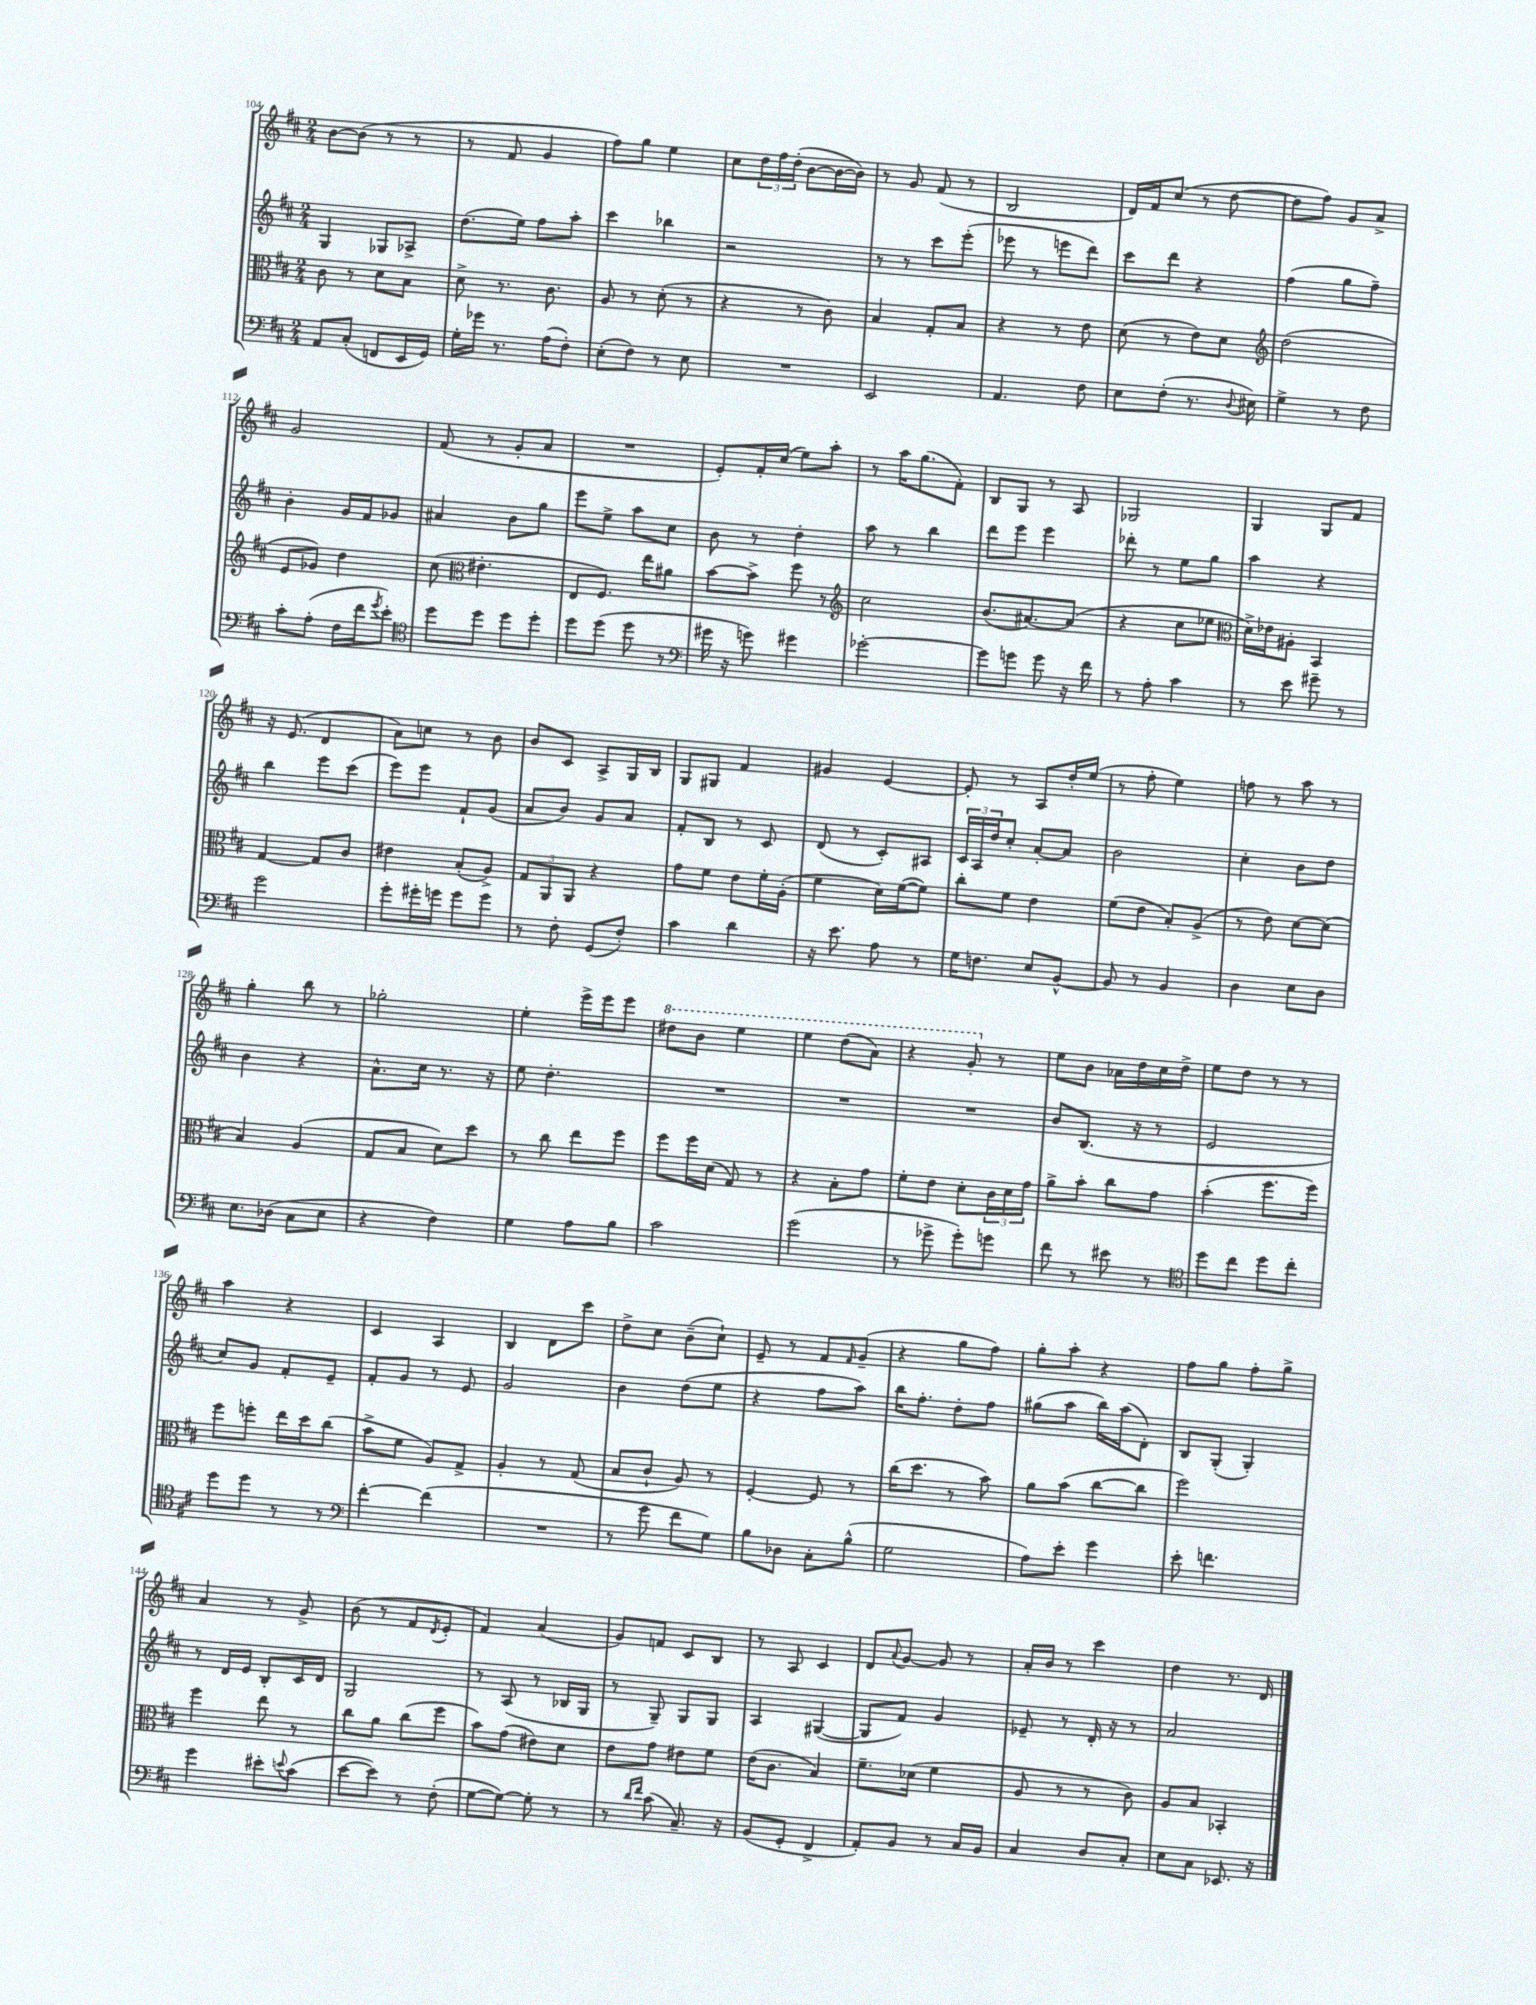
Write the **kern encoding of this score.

**kern	**kern	**kern	**kern
*staff4	*staff3	*staff2	*staff1
*clefF4	*clefC3	*clefG2	*clefG2
*k[f#c#]	*k[f#c#]	*k[f#c#]	*k[f#c#]
*M2/4	*M2/4	*M2/4	*M2/4
8AA	8c#	4G	[8b
(8C#'	8r	.	(8b]
8FF	8d	8G-	8r
16EE	8B	8A-^	8r
16GG)	.	.	.
=	=	=	=
16G'	8d^	(8.dd	8r
16g-	.	.	.
8.r	8.r	.	8f#
.	.	16ee)	.
.	.	8ff#	4g
(16A	8.c#	.	.
8F#')	.	8aa'	.
=	=	=	=
(8E'	8A	4ccc#	8ff#)
8F#)	8r	.	8gg
8r	(8d'	4bb-	4ee
8E	8r	.	.
=	=	=	=
2r	4r	2r	8cc#
.	.	.	24dd
.	.	.	24ff#
.	.	.	(24dd'
.	8r	.	[8b
.	8c#)	.	16b_
.	.	.	16b])
=	=	=	=
2EE	4B	8r	8r
.	.	8r	8g
.	8G'	8ccc#	(8f#
.	8B	(8eee'	8r
=	=	=	=
4.AA	4r	8eee-	2B
.	.	8r	.
.	8r	8eee	.
8F#	8e	8ddd)	.
=	=	=	=
8E	(8d	8ccc#	16d)
.	.	.	16f#
(8F#'	8r	8ddd	(8cc#
8.r	8e)	4r	8r
.	8d	.	[8dd
8qqD	.	.	.
16E#)	.	.	.
=	=	=	=
*	*clefG2	*	*
4G^	(2dd	(4ff#	8dd]
.	.	.	8ff#)
8r	.	8gg	8g
8F#	.	8ff#~)	8a^
=	=	=	=
8c#'	8e	4b'	2g
(8A'	8g-)	.	.
16F#	4dd	16g	.
16f#	.	16f#	.
8qg	.	.	.
8e')	.	8g-	.
=	=	=	=
*clefC4	*	*	*
8dd	(8cc#	4a#	(8f#
*	*clefC3	*	*
8dd	4.e#'	.	8r
8dd	.	8b	8g'
8dd'	.	8gg	8a
=	=	=	=
8dd	8E	8eee	2r
(8dd	8.F#)	8ee^	.
8dd	.	8aa	.
.	16ee	.	.
8r	8a#	8cc#	.
=	=	=	=
*clefF4	*	*	*
16g#	[8b	8b	8e')
16r	.	.	.
8g)	8b^]	8r	16f#'
.	.	.	(16cc#
4g#	8ff#	4dd'	8ee)
.	8r	.	8aa'
=	=	=	=
*	*clefG2	*	*
[2g-'	2cc#	8aa	8r
.	.	8r	16aa
.	.	.	(8.gg
.	.	4bb	.
.	.	.	8f#')
=	=	=	=
8g-]	(8.b	8ddd	8B
8g	.	8eee	8G
.	[8.a#)	.	.
8g	.	4eee	8r
16r	(8a#]	.	8A
16f#	.	.	.
=	=	=	=
8r	4r	8ddd-'	2G-
8A'	.	8r	.
4c#	8cc#	8ee	.
.	8ee-	8gg	.
=	=	=	=
*	*clefC3	*	*
8r	16d^)	4aa	4G
.	16e-	.	.
8e	8A#'	.	.
8g#~	4BB	4r	8G
8r	.	.	8f#
=	=	=	=
2g	[4G	4bb	16r
.	.	.	(8.e
.	8G]	8eee	4d
.	8c#	(8ccc#	.
=	=	=	=
8g'	4e#	8eee)	8a)
16g#'	.	8eee	8cc
16g	.	.	.
8g	(8B'	8f#`	8r
8g	8A^)	(8g	8b
=	=	=	=
8r	12G	8a	8b
.	12AA	.	.
8F#'	.	8b)	8c#
.	12AA	.	.
(8GG	4r	8g	8A^
8F#')	.	8a	16G
.	.	.	16B
=	=	=	=
4c#	8g	8f#'	8G
.	8f#	8B	8G#
4d	8e	8r	4f#
.	16f#'	8c#	.
.	(16A'	.	.
=	=	=	=
16r	4f#	(8d	4g#
8.e	.	.	.
.	.	8r	.
8A	16d)	8c#')	[4e
.	([16f#	.	.
8r	8f#])	8A#	.
=	=	=	=
16G	8cc#'	24c#	8e']
.	.	24A	.
8.F	.	.	.
.	.	24dd	.
.	8f#	8cc#'	8r
8E	4e	[8a'	8A
[8BB^^	.	8a]	16dd'
.	.	.	(16ee
=	=	=	=
8BB]	(8f#	2b	8r
8r	8e	.	8ff#'
4BB	8B')	.	4ee)
.	(8A^	.	.
=	=	=	=
4D	8r	4cc#'	8ff
.	8e)	.	8r
8E	[8d	8b	8aa
8D	(8d]	8dd	8r
=	=	=	=
8.E	4B)	4b	4gg'
(16D-	.	.	.
8C#	(4A	4r	8bb
8E	.	.	8r
=	=	=	=
4r	8G	8.a^^	2gg-'
.	8B	.	.
.	.	16cc#	.
4F#)	8d)	8.r	.
.	8dd	.	.
.	.	16r	.
=	=	=	=
4G	8r	8ee	4ee'
.	8cc#	4.dd'	.
8A	8ee	.	16eee^
.	.	.	16eee
8B	8ff#	.	8eee
=	=	=	=
2c#	8ff#	2r	8ddd#
.	16ff#	.	8bb
.	(16d	.	.
.	8G)	.	4eee
.	8r	.	.
=	=	=	=
(2g	4r	2r	4eee
.	8B'	.	(8ddd
.	8g	.	8aa)
=	=	=	=
8r	8f#'	2r	4r
8g-^	8e	.	.
8g-')	8d'	.	8gg'
8g	24c#	.	8r
.	24d	.	.
.	24g	.	.
=	=	=	=
8f#	8a^	8b	8ee
8r	8b'	(8.B	8b
8e#	8cc#	.	16a-
.	.	16r	16dd
8r	8g	8r	16cc#
.	.	.	16dd^
=	=	=	=
*clefC4	*	*	*
8dd	(4b'	2e	8ee
8cc#	.	.	8dd
8dd	8.ff#	.	8r
8cc#'	.	.	8r
.	16ff#)	.	.
=	=	=	=
8dd	8ff#	8cc#)	4aa
8dd	8ff'	8g	.
8r	16ee	8f#'	4r
.	16dd	.	.
8r	(8cc#	8e~	.
=	=	=	=
*clefF4	*	*	*
[4f#'	8b^	8f#'	4c#
.	8f#	8g	.
(4f#]	8A)	8r	4A
.	8G^	8e	.
=	=	=	=
2r	4A'	2g	4B
.	8r	.	8d
.	(8G	.	8ccc#
=	=	=	=
8r	8B	4b	8dd^
8g	8c#`	.	8cc#
8f#	8A)	(8dd	(8b~
8G)	8r	8ee	8cc#`)
=	=	=	=
8B	[4F#'	4r	8e~
8D-	.	.	8r
8C#'	8F#]	8ff#	8f#
.	.	.	16qqf#
(8B^^	8r	8aa)	(8g~
=	=	=	=
2G	(16cc#	16bb	4r
.	8.dd	8.ff#'	.
.	8r	8dd'	8gg
.	8b)	8ff#	8ff#)
=	=	=	=
8A)	8a	(8gg#	8gg'
8e'	(8b	8aa	8aa'
4g	[8cc#	16bb)	4r
.	.	(16aa	.
.	8cc#]	8d')	.
=	=	=	=
8e'	2ff#)	8B	8ff#
4.f	.	(8G'	8gg
.	.	4G')	8ff#'
.	.	.	8gg^
=	=	=	=
4g	4ff#	8r	4a
.	.	16d	.
.	.	16e	.
8e#'	8ee	8B'	8r
8qqe	.	.	.
(8c#	8r	16c#	8g^
.	.	16d	.
=	=	=	=
[8e	8cc#	2G	(8b
8e])	8a	.	8r
8r	(8cc#	.	8f#
.	.	.	8qd
(8F#'	8ff#	.	8e'
=	=	=	=
[8G	8b)	8r	4f#)
8G_)	(8g	(8A	.
8G']	8e#)	8r	(4a
8r	8d	16B-	.
.	.	16G	.
=	=	=	=
8r	8e	8r	8g)
16qqd	.	.	.
16qqf#	.	.	.
(8c#	8g	8G~)	8f
8.C#~)	8e#	8G	8c#
.	8f#	8G	8B
16r	.	.	.
=	=	=	=
(8BB	(16e	4A	8r
.	8.c#	.	.
8GG'	.	.	8A
4FF#^	4B)	([4G#	4c#
=	=	=	=
8AA')	8.f#~	8G#]	8d
.	.	.	8qqa
8BB	.	8f#)	[8g
.	(16d-	.	.
8r	4f#	4g	8g]
16C#	.	.	8r
16BB	.	.	.
=	=	=	=
4C#	8A	8e-~	16a'
.	.	.	16b
.	8r	8r	8r
8D	8r	16d'	4ccc#
.	.	16r	.
8C#'	8c#)	8r	.
=	=	=	=
8E	8A	2a	4dd
8C#	8B	.	.
8.EE-	4BB-'	.	8.r
16r	.	.	16d
==	==	==	==
*-	*-	*-	*-
